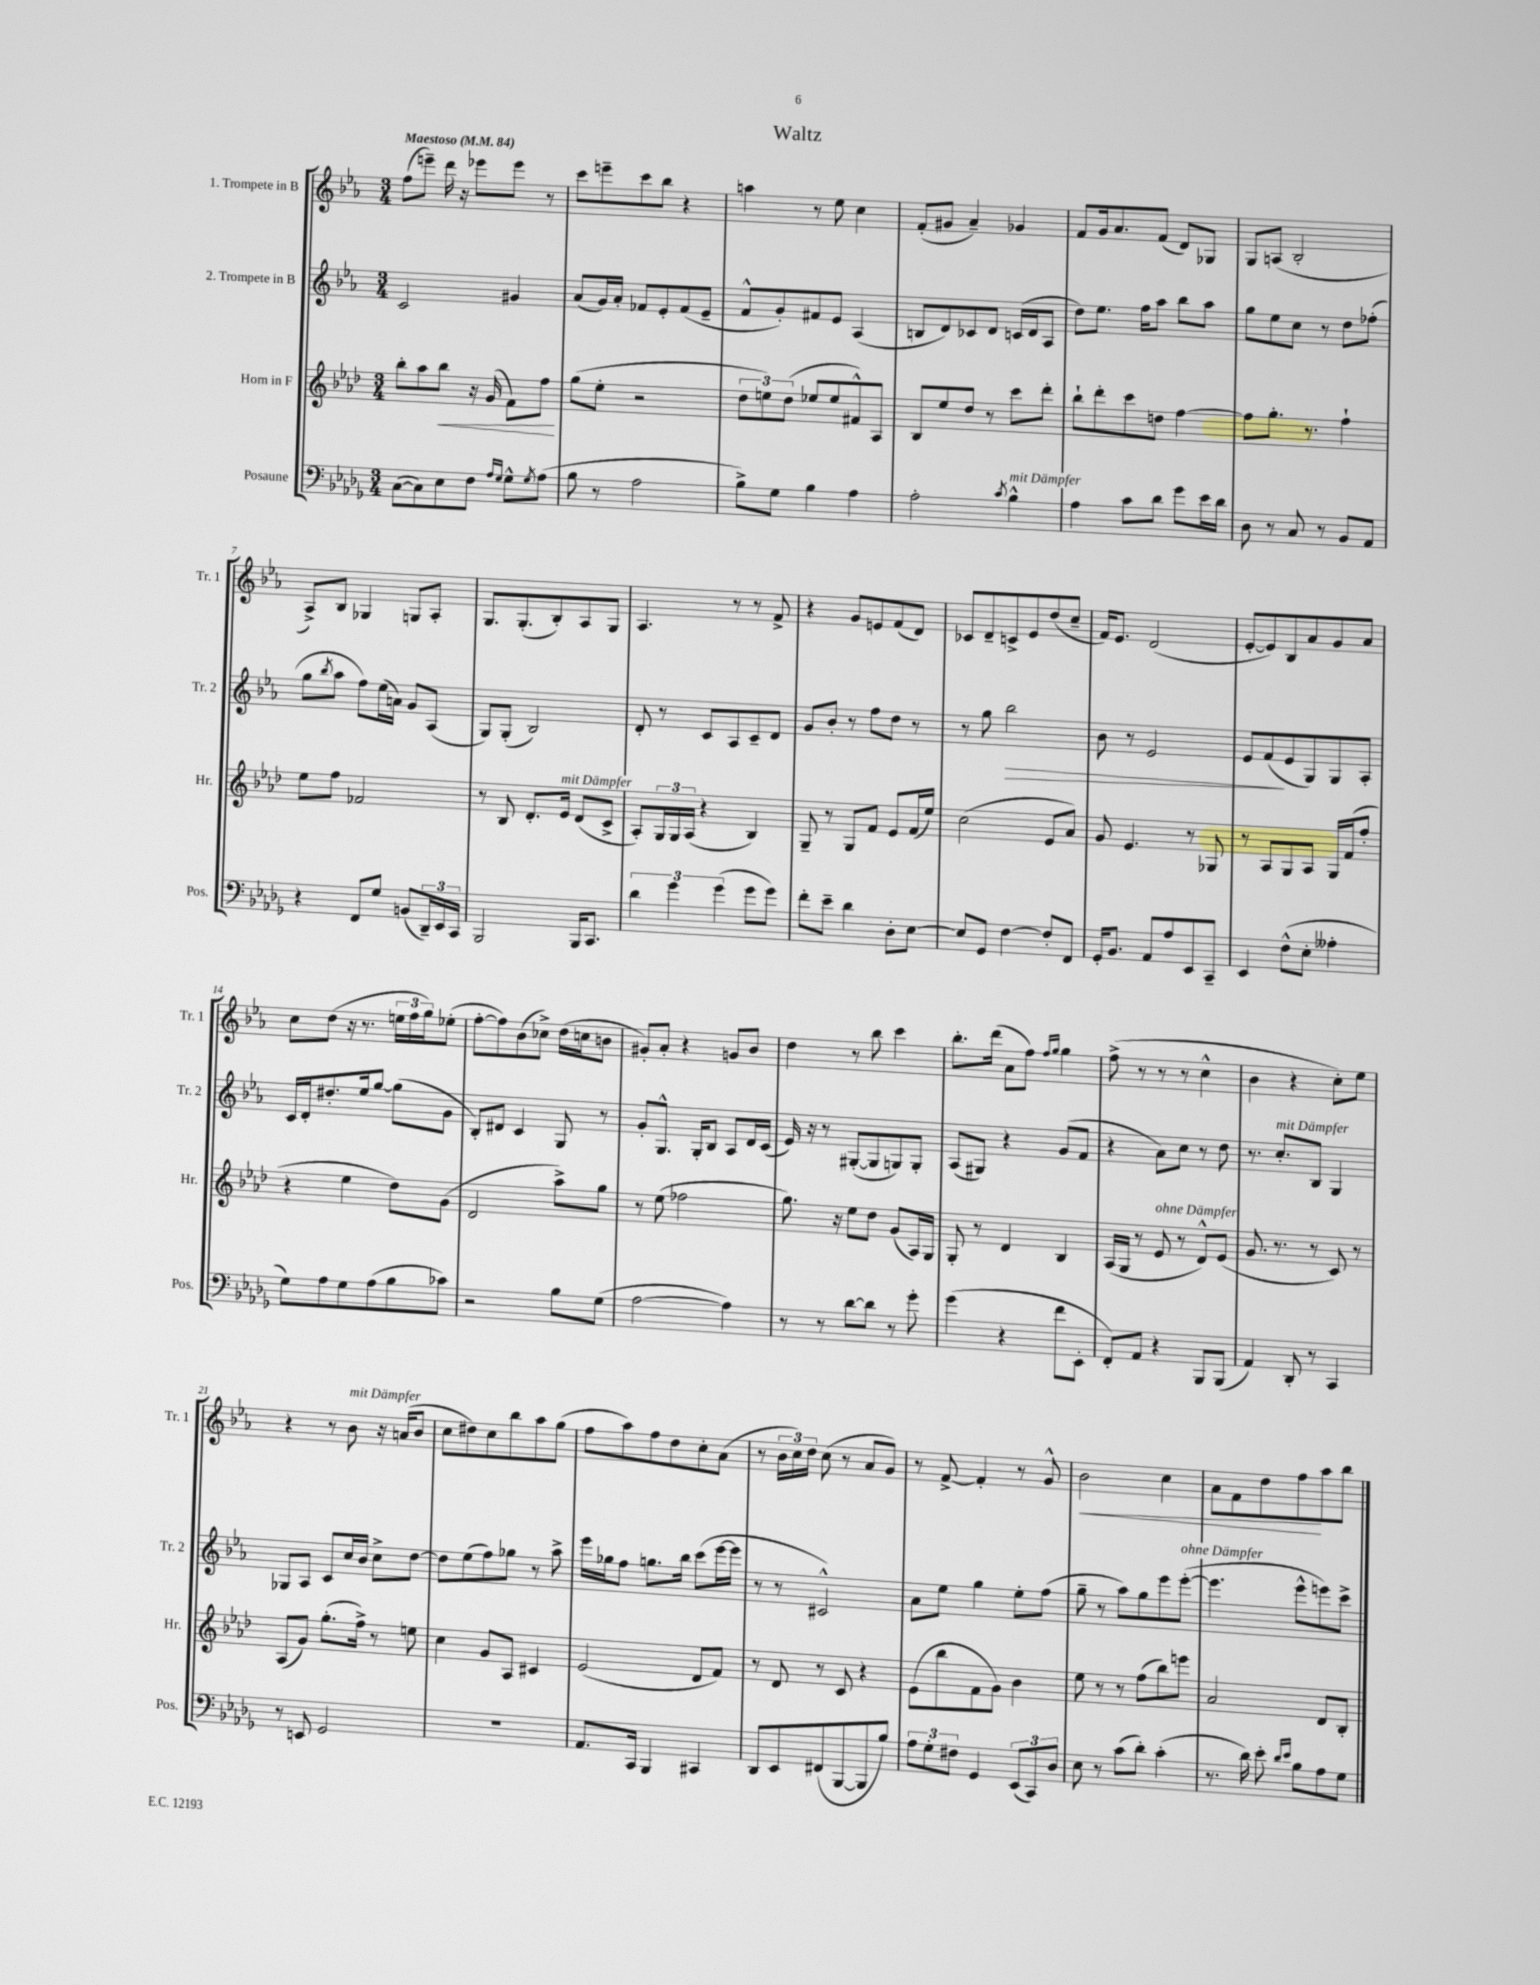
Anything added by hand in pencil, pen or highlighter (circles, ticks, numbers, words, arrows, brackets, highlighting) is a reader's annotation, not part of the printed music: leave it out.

**kern	**kern	**dynam	**kern	**dynam	**kern	**dynam
*part4	*part3	*part3	*part2	*part2	*part1	*part1
*staff4	*staff3	*staff3	*staff2	*staff2	*staff1	*staff1
*I"Posaune	*I"Horn in F	*	*I"2. Trompete in B	*	*I"1. Trompete in B	*
*I'Pos.	*I'Hr.	*	*I'Tr. 2	*	*I'Tr. 1	*
*clefF4	*clefG2	*	*clefG2	*	*clefG2	*
*k[b-e-a-d-g-]	*k[b-e-a-d-]	*	*k[b-e-a-]	*	*k[b-e-a-]	*
*M3/4	*M3/4	*	*M3/4	*	*M3/4	*
*MM84	*MM84	*	*MM84	*	*MM84	*
=1	=1	=1	=1	=1	=1	=1
!	!	!	!	!	!LO:TX:a:B:t=Maestoso	!
([8C\L	8bb-'\L	.	2c/	.	(8ff\L	.
8C\])	8aa-\	.	.	.	8eeen~\J)	.
!	!	!LO:HP:b	!	!	!	!
8E-\	8bb-\J	<	.	.	16ddd\	.
.	.	.	.	.	16r	.
8F\J	16r	.	.	.	8eee-X\L	.
.	(16g/	.	.	.	.	.
16qqA-/LL	.	.	.	.	.	.
16qqG-/JJ	.	.	.	.	.	.
8G-^^\L	8f\L)	.	4g#X/	.	8eee-\J	.
8qG-/	.	.	.	.	.	.
(8A-\J	8ff\J	.	.	.	8r	.
.	.	[	.	.	.	.
=2	=2	=2	=2	=2	=2	=2
8B-\	(8gg\L	.	(8a-/L	.	8ccc\L	.
8r	8ee-'\J	.	16g/L)	.	8eeen~\	.
.	.	.	16a-'/JJ	.	.	.
2A-\	2r	.	8f-X/L	.	8ccc\	.
.	.	.	8e-'/	.	8bb-\J	.
.	.	.	(8f-/	.	4r	.
.	.	.	8e-~/J	.	.	.
=3	=3	=3	=3	=3	=3	=3
8B-^\L)	12dd-\L	.	8f^^/L	.	4aan\	.
.	12een\)	.	.	.	.	.
8G-\J	.	.	8g'/)	.	.	.
.	(12dd-\J	.	.	.	.	.
4B-\	8ee-X/L	.	8f#X/	.	8r	.
.	8ee-/	.	8e-/J	.	8ee-\	.
4A-\	8f#X^^/)	.	(4A-/	.	4cc\	.
.	8A-/J	.	.	.	.	.
=4	=4	=4	=4	=4	=4	=4
2A-'\	8B-/L	.	8Bn/L	.	(8f'/L	.
.	8ee-/	.	8d/)	.	8g#X/J	.
.	8dd-/J	.	8c-X/	.	4a-~/)	.
.	8r	.	8d/J	.	.	.
8qc/	.	.	.	.	.	.
!LO:TX:a:i:t=mit Dämpfer	!	!	!	!	!	!
4B-^^\	8ccc\L	.	(16cn/LL	.	4g-X/	.
.	.	.	16d/J	.	.	.
.	8ddd-'\J	.	8A-/J	.	.	.
=5	=5	=5	=5	=5	=5	=5
4A-\	8bb-`\L	.	8dd\L)	.	8f/L	.
.	8ddd-'\	.	8.ee-\J	.	16g/k	.
.	.	.	.	.	8.a-/	.
8c\L	8ccc\	.	.	.	.	.
.	.	.	16ff\KL	.	.	.
8d-\J	8ddn\J	.	8aa-\J	.	(8f/J	.
8g-\L	[4ff\	.	8bb-\L	.	8d/L)	.
16e-\L	.	.	8aa-\J	.	8G-X/J	.
16d-\JJ	.	.	.	.	.	.
=6	=6	=6	=6	=6	=6	=6
8D-\	8ff\L]	.	8gg\L	.	8G/L	.
8r	8.gg'\J	.	8ee-\	.	(8An/J	.
8C/	.	.	8cc\J	.	2B-'/	.
.	8.r	.	.	.	.	.
8r	.	.	8r	.	.	.
8BB-/L	4ff`\	.	8dd\L	.	.	.
8AA-/J	.	.	(8ff-X'\J	.	.	.
!!LO:LB:g=z
=7	=7	=7	=7	=7	=7	=7
4r	8ee-\L	.	8gg\L	.	8A-^/L)	.
.	.	.	8qbb-/	.	.	.
.	8ff\J	.	8aa-\J	.	8B-/J	.
8FF/L	2f-X/	.	8ff\L)	.	4G-X/	.
8G-/J	.	.	(16ee-\L	.	.	.
.	.	.	16an\JJ)	.	.	.
(8BBn/L	.	.	8g/L	.	8Gn/L	.
24DD-~/L)	.	.	(8A-/J	.	8A-'/J	.
24EE-/	.	.	.	.	.	.
24CC/JJ	.	.	.	.	.	.
=8	=8	=8	=8	=8	=8	=8
2BBB-/	8r	.	8G/L)	.	8.G/L	.
.	8B-/	.	(8G'/J	.	.	.
.	.	.	.	.	(8.G'/	.
.	8.d-'/L	.	2B-/)	.	.	.
.	.	.	.	.	8B-'/)	.
!	!LO:TX:a:i:t=mit Dämpfer	!	!	!	!	!
.	16e-/Jk	.	.	.	.	.
16BBB-/KL	(8d-/L	.	.	.	8A-/	.
8.CC/J	.	.	.	.	.	.
.	8c^/J	.	.	.	8G/J	.
=9	=9	=9	=9	=9	=9	=9
6d-\	8A-'/L)	.	8d'/	.	4.A-/	.
.	24G/L	.	8r	.	.	.
6g-\	24G/	.	.	.	.	.
.	(24A-/JJ	.	.	.	.	.
.	4r	.	8c/L	.	.	.
(6g-\	.	.	.	.	.	.
.	.	.	8A-/	.	8r	.
8g-\L	4B-/)	.	8c~/	.	8r	.
8g-\J)	.	.	8d/J	.	8f^/	.
=10	=10	=10	=10	=10	=10	=10
8f'\L	8G~/	.	8g/L	.	4r	.
8e-~\J	8r	.	8b-'/J	.	.	.
4d-\	8G/L	.	8r	.	8g/L	.
.	8f/J	.	8ff\L	.	8en/	.
8D-'\L	8e-/L	.	8dd\J	.	(8f/	.
[8E-\J	(16f/L	.	8r	.	8d/J)	.
.	16ee-/JJ)	.	.	.	.	.
=11	=11	=11	=11	=11	=11	=11
8E-/L]	(2cc\	.	8r	.	8c-X/L	.
8GG-/J	.	.	8gg\	.	8d~/	.
!	!	!	!	!LO:HP:b	!	!
[4F\	.	.	2bb-\	>	8cn^/	.
.	.	.	.	.	8e-/	.
8F'/L]	8e-/L	.	.	.	(8dd/	.
8FF/J	8a-/J)	.	.	.	8cc~/J	.
=12	=12	=12	=12	=12	=12	=12
16GG-'/KL	8g/	.	8b-\	.	16f/KL)	.
8.BB-/J	.	.	.	.	8.e-/J	.
.	4.e-/	.	8r	.	.	.
8AA-/L	.	.	2e-/	.	(2d/	.
8A-/	.	.	.	.	.	.
8EE-/	8r	.	.	.	.	.
8CC~/J	8G-X/	.	.	.	.	.
=13	=13	=13	=13	=13	=13	=13
4EE-/	8r	.	8e-/L	.	[8e-'/L	.
.	8A-/L	.	(8f/	.	8e-/])	.
(8F^^\L	8G/	.	8e-/	]	8B-/	.
8E-'\J	8A-/J	.	8G/)	.	8a-/	.
4A--X'\	16G/LL	.	8G/	.	8g/	.
.	(16f/J	.	.	.	.	.
.	8ff'/J	.	8A-'/J	.	8a-/J	.
!!LO:LB:g=z
=14	=14	=14	=14	=14	=14	=14
8G-\L)	4r	.	16c/LL	.	8cc\L	.
.	.	.	16d'/J	.	.	.
8A-\	.	.	8.dd#X'/	.	(8dd\J	.
8G-\	4ee-\	.	.	.	16r	.
.	.	.	16ee-/k	.	8.r	.
(8A-\	.	.	[8gg/J	.	.	.
8B-\	8dd-\L)	.	(8gg\L]	.	24een\LL	.
.	.	.	.	.	24ff\	.
.	.	.	.	.	24gg\J)	.
8c-X\J)	(8g\J	.	8g\J	.	(8ee-X'\J	.
=15	=15	=15	=15	=15	=15	=15
2r	2d-/	.	8B-'/L)	.	[8ff'\L	.
.	.	.	8d#X/J	.	8ff\])	.
.	.	.	4c/	.	(8b-\	.
.	.	.	.	.	8cc-X^\J)	.
8B-\L	8aa-^\L)	.	8G/	.	(16dd\LL	.
.	.	.	.	.	16ccn\J	.
(8G-\J	8gg\J	.	8r	.	8bn\J	.
=16	=16	=16	=16	=16	=16	=16
[2A-\	8r	.	8g'/L	.	8g#X'/L)	.
.	(8ee-\	.	8.G^^/J	.	8a-'/J	.
.	2ff-X\	.	.	.	4r	.
.	.	.	16G'/KL	.	.	.
.	.	.	8B-/J	.	.	.
4A-\])	.	.	8A-/L	.	8gn/L	.
.	.	.	16d/L	.	8b-/J	.
.	.	.	(16c/JJ	.	.	.
=17	=17	=17	=17	=17	=17	=17
8r	8.gg\)	.	16e-/)	.	4dd\	.
.	.	.	16r	.	.	.
8r	.	.	8r	.	.	.
.	16r	.	.	.	.	.
[8d-\L	8ee-\L	.	([8G#X'/L	.	8r	.
8d-\J]	8dd-\J	.	8G#/]	.	8bb-\	.
8r	(8g/L	.	8Gn/)	.	4ccc\	.
8g-'\	16A-/L)	.	8G'/J	.	.	.
.	16G/JJ	.	.	.	.	.
=18	=18	=18	=18	=18	=18	=18
(4g-\	8G'/	.	(8A-/L	.	8.bb-'\L	.
.	8r	.	8G#X/J)	.	.	.
.	.	.	.	.	(16ddd\Jk	.
4r	4d-/	.	4r	.	8a-\L	.
.	.	.	.	.	8ff\J)	.
.	.	.	.	.	16qqff/LL	.
.	.	.	.	.	16qqgg/JJ	.
8f\L	4B-/	.	(8g/L	.	4gg\	.
8EE-'\J	.	.	8f/J	.	.	.
=19	=19	=19	=19	=19	=19	=19
8FF'/L)	(16A-/LL	.	4r	.	(8ff^\	.
.	16G/JJ	.	.	.	.	.
8AA-/J	8r	.	.	.	8r	.
!	!LO:TX:a:i:t=ohne Dämpfer	!	!	!	!	!
4r	8e-/	.	8a-\L)	.	8r	.
.	8r	.	8cc\J	.	8r	.
8BBB-/L	8d-^^/L)	.	8r	.	4cc^^\	.
(8BBB-/J	(8e-/J	.	8dd\	.	.	.
=20	=20	=20	=20	=20	=20	=20
4AA-/)	8.g/	.	8.r	.	4b-\	.
!	!	!	!LO:TX:a:i:t=mit Dämpfer	!	!	!
.	8.r	.	8.cc'/L	.	.	.
8DD-'/	.	.	.	.	4r	.
8r	8r	.	8B-/J	.	.	.
4CC/	8c/)	.	4G/	.	8cc'\L)	.
.	8r	.	.	.	8ee-\J	.
!!LO:LB:g=z
=21	=21	=21	=21	=21	=21	=21
8r	(8A-/L	.	8G-X/L	.	4r	.
8EEn/	8g/J)	.	8A-/J	.	.	.
2GG-/	(8.gg'\L	.	8c/L	.	8r	.
!	!	!	!	!	!LO:TX:a:i:t=mit Dämpfer	!
.	.	.	16cc/L	.	8b-\	.
.	16ff^\Jk)	.	16b-/JJ	.	.	.
.	8r	.	8cc^\L	.	16r	.
.	.	.	.	.	(16an/KL	.
.	8een\	.	[8dd\J	.	8b-/J	.
=22	=22	=22	=22	=22	=22	=22
2.r	4cc\	.	8dd\L]	.	8cc\L	.
.	.	.	(8ee-\	.	8dd#X\)	.
.	8g/L	.	8ff\)	.	8cc\	.
.	8A-/J	.	8gg-X\J	.	8bb-\	.
.	4c#X/	.	8r	.	8aa-\	.
.	.	.	8aa-^\	.	(8gg\J	.
=23	=23	=23	=23	=23	=23	=23
8.AA-/L	(2e-/	.	16eee-\LL	.	8ff\L	.
.	.	.	16gg-X\J	.	.	.
.	.	.	8ff\J	.	8aa-\)	.
16CC/Jk	.	.	.	.	.	.
4BBB-/	.	.	8.ggn\L	.	8ff\	.
.	.	.	.	.	8dd\	.
.	.	.	16bb-\Jk	.	.	.
4CC#X/	8d-/L	.	(8ccc\L	.	8cc'\	.
.	8f/J)	.	[16eee-\L	.	(8a-\J	.
.	.	.	16eee-\JJ]	.	.	.
=24	=24	=24	=24	=24	=24	=24
8DD-/L	8r	.	8r	.	8r	.
8EE-/	8d-/	.	8r	.	24b-\LL	.
.	.	.	.	.	24cc\)	.
.	.	.	.	.	24dd\JJ	.
(8FF#X/	8r	.	2c#X^^/)	.	(8cc\	.
[8BBB-/	8c/	.	.	.	8r	.
8BBB-/]	4r	.	.	.	8a-/L	.
8B-/J)	.	.	.	.	8g/J)	.
=25	=25	=25	=25	=25	=25	=25
12A-\L	(8e-\L	.	8a-\L	.	8r	.
12G-'\	.	.	.	.	.	.
.	8bb-\	.	8ee-\J	.	[8f^/	.
12F#X\J	.	.	.	.	.	.
4GG-/	8f\	.	4gg\	.	4f'/]	.
.	8g\J)	.	.	.	.	.
(12EE-/L	4b-\	.	8ee-'\L	.	8r	.
12CC/)	.	.	.	.	.	.
.	.	.	(8ff\J	.	8g^^/	.
12D-/J	.	.	.	.	.	.
=26	=26	=26	=26	=26	=26	=26
!	!	!	!	!	!	!LO:HP:b
8E-\	8ee-\	.	8gg~\	.	2b-\	<
8r	8r	.	8r	.	.	.
(8c\L	8r	.	8aa-\L)	.	.	.
8d-'\J)	(8ff\L	.	8gg\	.	.	.
(4c'\	8bb-\)	.	8eee-\	.	4cc\	.
!	!	!	!LO:TX:a:i:t=ohne Dämpfer	!	!	!
.	8eeen\J	.	([8eee-'\J	.	.	.
=27	=27	=27	=27	=27	=27	=27
8.r	2a-/	.	4.eee-\]	.	8a-\L	.
.	.	.	.	.	8f\	.
16d-\)	.	.	.	.	.	.
8e-'\	.	.	.	.	8dd\	.
16qqd-/LL	.	.	.	.	.	.
16qqe-/JJ	.	.	.	.	.	.
8B-\L	.	.	8eee-^^\L	.	8ff\	.
8A-\	8d-/L	.	8eeen\)	.	8aa-\	[
8G-\J	8B-'/J	.	8ccc^\J	.	8bb-\J	.
==	==	==	==	==	==	==
*-	*-	*-	*-	*-	*-	*-
